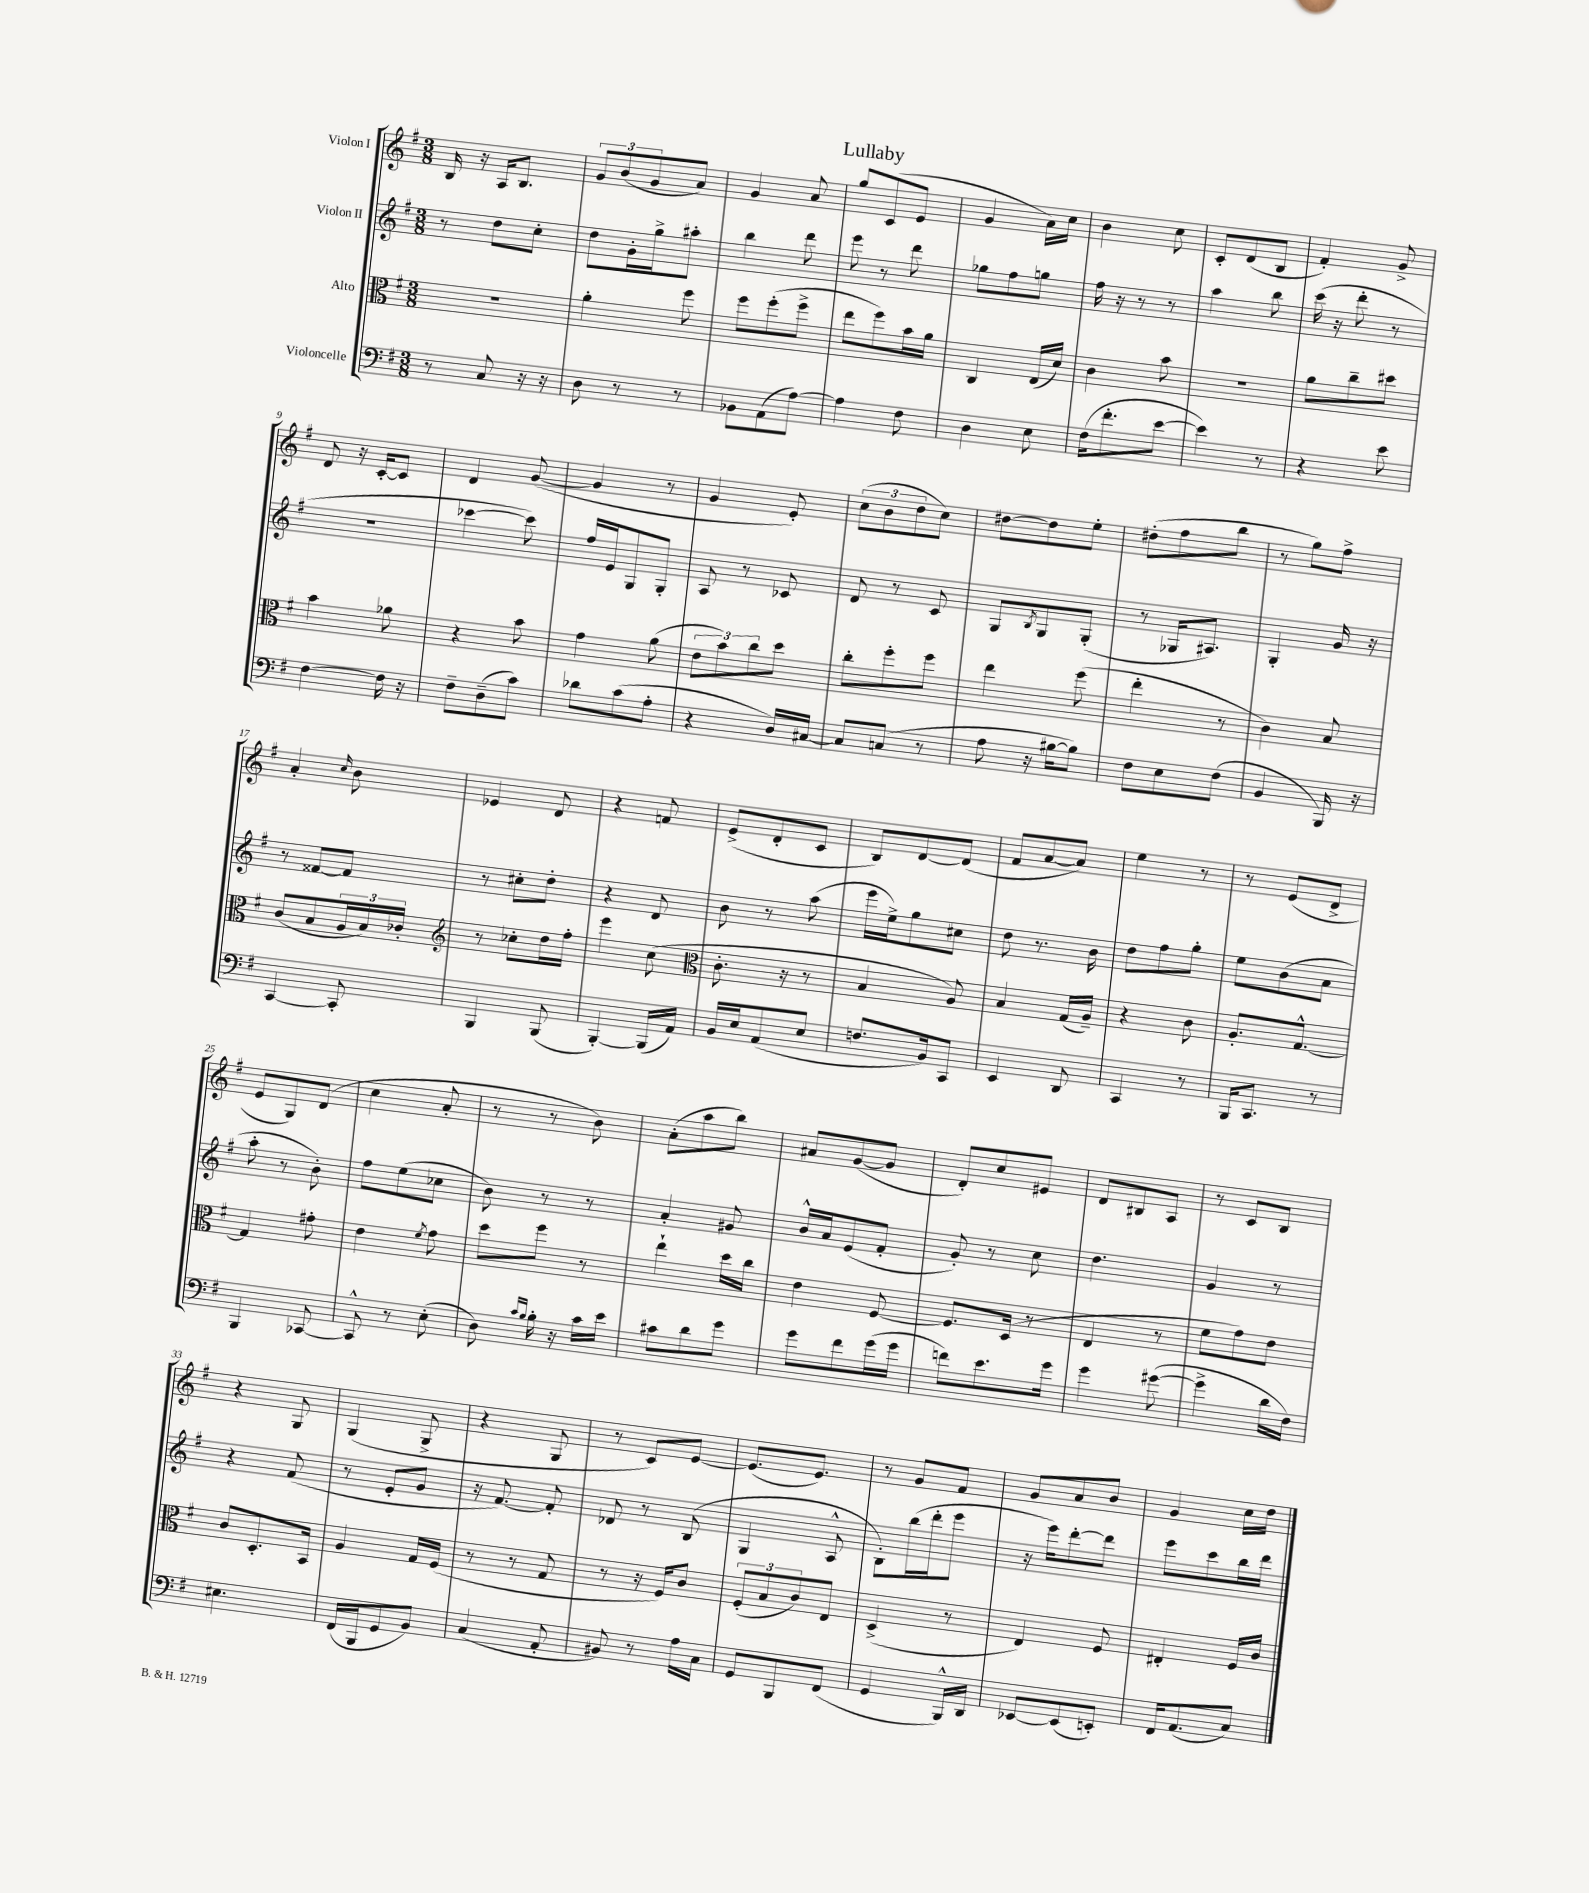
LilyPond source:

\header { title = "Lullaby" }
<<
\new StaffGroup <<
\new Staff = "s0" \with { instrumentName = "Violon I" } {
    \clef treble \key g \major \numericTimeSignature \time 3/8
    b16 r16 a16 b8. |
    \tuplet 3/2 { g'8 b'8( g'8 } a'8) |
    g'4 a'8 |
    g''8 c'8( e'8 |
    g'4 a'16) c''16 |
    b'4 c''8 |
    c'8-. d'8( b8 |
    fis'4-.) g'8-> |
    d'8 r16 c'16~-. c'8 |
    d'4 g'8~( |
    g'4 r8 |
    g'4 e'8-.) |
    \tuplet 3/2 { c''8( b'8 d''8 } c''8) |
    dis''8~ dis''8 e''8-. |
    dis''8-.( fis''8 b''8 |
    r8 g''8) fis''8-> |
    a'4-. \grace { c''16 } b'8 |
    ees'4 d'8 |
    r4 f'8 |
    e'8->( d'8-. c'8 |
    b8) d'8~ d'8( |
    fis'8 a'8~ a'8) |
    e''4 r8 |
    r8 e'8( d'8-> |
    e'8 g8) d'8( |
    c''4 a'8-. |
    r8 r8 b'8) |
    a'8-.( a''8 b''8) |
    ais'8 g'8~( g'8 |
    d'8-.) c''8 eis'8 |
    d'8 bis8 a8 |
    r8 c'8 b8 |
    r4 g8 |
    g4( g8-> |
    r4 g8 |
    r8 c'8) e'8~ |
    e'8.( e'8.) |
    r8 g'8 fis'8 |
    g'8 a'8 b'8 |
    g'4 c''16 d''16 \bar "|." |
}
\new Staff = "s1" \with { instrumentName = "Violon II" } {
    \clef treble \key g \major \numericTimeSignature \time 3/8
    r8 d''8 c''8-. |
    d''8 g'16-. g''16-> ais''8-. |
    b''4 d'''8 |
    e'''8 r8 d'''8 |
    ges''8 fis''8 g''8 |
    fis''16 r16 r8 r8 |
    a''4 b''8 |
    c'''16( r16 d'''8-. r8 |
    R4. |
    ces'''4~ ces'''8) |
    fis''16 e'16 g8 g8-. |
    a8 r8 ces'8 |
    d'8 r8 c'8 |
    g8 \acciaccatura { b8 } g8 g8-.( |
    r8 ges16 ais8.) |
    g4-. g'16 r16 |
    r8 fisis'8~ fisis'8 |
    r8 cis''8-. d''8-. |
    r4 d'8 |
    b'8 r8 a''8( |
    e'''16 e''16->) g''8 cis''8 |
    d''8 r8. b'16 |
    d''8 fis''8 g''8-. |
    e''8 b'8( a'8 |
    a''8-. r8 b'8-.) |
    fis''8 e''8( ces''8 |
    b'8) r8 r8 |
    a'4-. gis'8 |
    b'16-^ a'16 e'8( fis'8-. |
    g'8-.) r8 c''8 |
    d''4. |
    g'4 r8 |
    r4 fis'8( |
    r8 e'8-. g'8 |
    r16 fis'8.~) fis'8-. |
    des'8 r8 b8( |
    g4 a8-^ |
    b8-.) b''16( d'''16-. e'''8 |
    r16 e'''16) d'''8~-. d'''8 |
    e'''8 c'''8 b''16 d'''16 \bar "|." |
}
\new Staff = "s2" \with { instrumentName = "Alto" } {
    \clef alto \key g \major \numericTimeSignature \time 3/8
    R4. |
    a'4-. fis''8 |
    fis''8 fis''8-.( fis''8-> |
    e''8 fis''8) b'16 a'16 |
    c4 e16( d'16) |
    c'4 b'8 |
    r4. |
    a'8 c''8-- dis''8 |
    b'4 aes'8 |
    r4 b'8 |
    g'4 a'8( |
    \tuplet 3/2 { e'8 b'8) c''8 } d''8 |
    c''8-. fis''8-. fis''8 |
    e''4 fis''8( |
    e''4-. r8 |
    c'4) b8 |
    c'8( b8 \tuplet 3/2 { a16 b16) ces'16-. } |
    \clef treble r8 ces''8-. d''16 fis''16-. |
    e'''4 c''8( |
    \clef alto c'8.-. r16 r8 |
    b4 a8) |
    b4 g16( a16--) |
    r4 c'8 |
    a8.-. g8.~-^ |
    g4 gis'8-. |
    e'4 \acciaccatura { fis'8 } g'8 |
    d''8 fis''8 r8 |
    e''4-! d''16 c''16 |
    e'4 fis8~ |
    fis8. d16( r8 |
    e4 r8 |
    fis'8 g'8) e'8 |
    c'8 d8.-. b,16 |
    a4 g16 fis16( |
    r8 r8 g8 |
    r8 r16 fis16) c'8 |
    \tuplet 3/2 { fis8-.( b8 c'8) } e8 |
    d4->( r8 |
    e4) fis8 |
    eis4-. fis16 c'16 \bar "|." |
}
\new Staff = "s3" \with { instrumentName = "Violoncelle" } {
    \clef bass \key g \major \numericTimeSignature \time 3/8
    r8 c8 r16 r16 |
    d8 r8 r8 |
    bes,8 a,8( a8~) |
    a4 fis8 |
    d4 e8 |
    fis16( fis'8.-. e'8~ |
    e'4) r8 |
    r4 e'8 |
    fis4~ fis16 r16 |
    fis8-- d8--( c'8) |
    des'8 c'8( a8-. |
    r4 d16) cis16~ |
    cis8 c8( r8 |
    a8 r16 bis16~ bis8) |
    fis8 e8 fis8( |
    b,4 b,,16) r16 |
    c,4~ c,8-. |
    b,,4 b,,8( |
    b,,4~-.) b,,16( a,16) |
    b,16 e16 a,8( e8 |
    f8. b,16) c,8 |
    e,4 d,8 |
    c,4 r8 |
    b,,16 c,8. r8 |
    b,,4 ces,8~ |
    ces,8-^ r8 e8-.( |
    d8) \grace { c'16 b16 } b16-. r16 c'16 e'16 |
    cis'8 d'8 g'8 |
    g'8 fis'8 g'16( g'16 |
    f'8) e'8. g'16 |
    g'4 gis'8~( |
    gis'4-> d'16 fis16) |
    eis4. |
    fis,16( b,,16 g,8 b,8) |
    c4( a,8-. |
    bis,8) r8 a16 c16 |
    g,8 b,,8 fis,8( |
    g,4 b,,16-^) d,16 |
    ees,8~ ees,8( e,8-.) |
    fis,16 a,8.( c8) \bar "|." |
}
>>
>>
